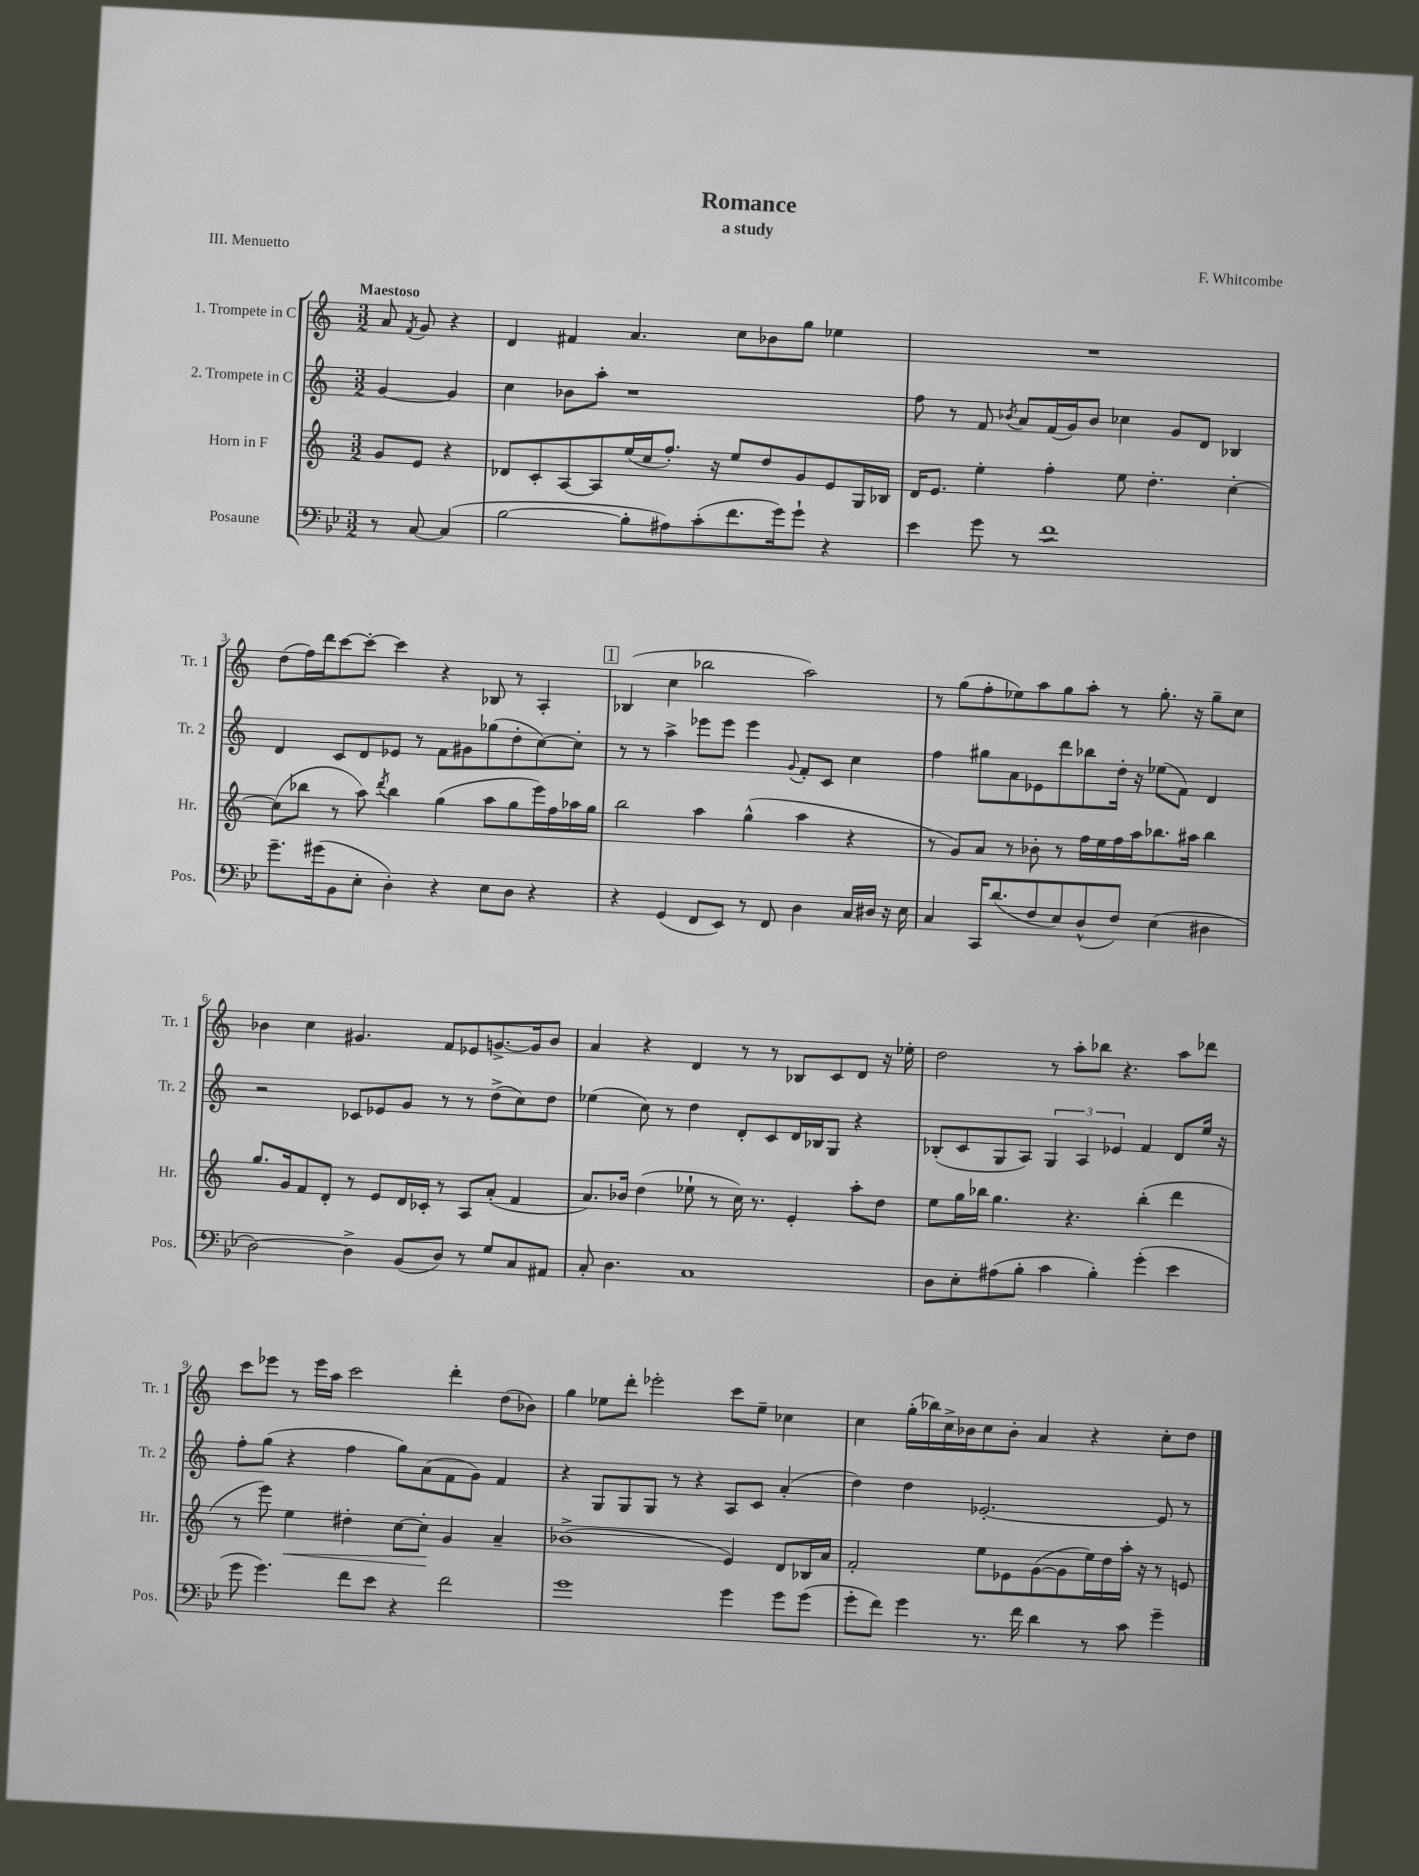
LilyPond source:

\header { title = "Romance" composer = "F. Whitcombe" subtitle = "a study" piece = "III. Menuetto" }
<<
\new StaffGroup <<
\new Staff = "s0" \with { instrumentName = "1. Trompete in C" shortInstrumentName = "Tr. 1" } {
    \clef treble \key c \major \numericTimeSignature \time 3/2 \partial 2 \tempo "Maestoso"
    \autoBeamOff a'8 \acciaccatura { f'8 } g'8 r4 |
    d'4 fis'4 a'4. c''8[ bes'8 g''8] ees''4 |
    R1. |
    d''8[( f''16) d'''16 c'''8~ c'''8]~-. c'''4 r4 bes8 r8 a4-. |
    \mark \markup { \box "1" } bes4( c''4 bes''2 a''2) |
    r8 g''8[( f''8-. ees''8) a''8 g''8 a''8]-. r8 g''8.-. r16 g''8[-- c''8] |
    bes'4 c''4 gis'4. f'8[ ees'8 g'8.~-> g'16 bes'8] |
    a'4 r4 d'4 r8 r8 bes8[ c'8 d'8] r16 ees''16-. |
    d''2 r8 a''8[-. bes''8] r4. a''8[ des'''8] |
    c'''8[ ees'''8] r8 ees'''16[ a''16] c'''2 d'''4-. d''8[( bes'8]) |
    g''4 ees''8[ d'''8]-. ees'''2-. c'''8[ ees''8]-- ces''4 |
    c''4 g''16[-.( bes''16) c''16-> bes'16 c''8 bes'8]-. a'4 r4 c''8[-. d''8] \bar "|." |
}
\new Staff = "s1" \with { instrumentName = "2. Trompete in C" shortInstrumentName = "Tr. 2" } {
    \clef treble \key c \major \numericTimeSignature \time 3/2 \partial 2
    \autoBeamOff g'4~ g'4 |
    c''4 bes'8[ a''8]-. r1 |
    f''8 r8 f'8 \acciaccatura { bes'8 } a'8[ f'16( g'16) bes'8] ces''4 g'8[ d'8] bes4 |
    d'4 c'8[ d'8 ees'8] r8 f'8[ gis'8 ges''8( d''8-. c''8~) c''8]-. |
    \mark \markup { \box "1" } r8 r8 a''4-> ees'''8[ ees'''8] ees'''4 \appoggiatura { g'8 } f'8[-. c'8] c''4 |
    f''4 gis''8[ a'8 ees'8 d'''8 bes''8 d''16]-. r16 ees''8[( f'8]) d'4 |
    r2 ces'8[ ees'8 g'8] r8 r8 d''8[->( c''8) d''8] |
    ees''4( c''8) r8 d''4 d'8[-. c'8 d'16 bes16 g8] r4 |
    bes8[-.( c'8 g8 a8]) \tuplet 3/2 { g4 a4 ees'4 } f'4 d'8[ e''16] r16 |
    f''8[-. g''8]( r4 f''4 g''8[) a'8( f'8 g'8]) f'4 |
    r4 g8[ g8 g8] r8 r4 a8[ c'8] a'4-.( |
    d''4) d''4 ees'2.~-. ees'8 r8 \bar "|." |
}
\new Staff = "s2" \with { instrumentName = "Horn in F" shortInstrumentName = "Hr." } {
    \clef treble \key c \major \numericTimeSignature \time 3/2 \partial 2
    \autoBeamOff g'8[ e'8] r4 |
    des'8[ c'8-. a8~ a8 e''16( c''16 f''8.]-.) r16 e''8[ d''8 g'8 e'8 g16 bes16] |
    d'16[ e'8.] e''4-. f''4-. e''8 d''4.-. c''4~-. |
    c''8[( bes''8] r8 a''8) \acciaccatura { d'''8 } bes''4 g''4( a''8[ g''8 e'''16) f''16 aes''16 g''16] |
    \mark \markup { \box "1" } b''2 a''4 g''4-^( a''4 r4 |
    r8 g'8[) a'8] r8 bes'8-. r8 f''16[ e''16 f''16 a''16 bes''8. ais''16] bes''4 |
    g''8.[ g'16 f'8 d'8]-. r8 e'8[ d'16 ces'16]-. r8 a8[ a'8]-.( f'4 |
    a'8.[) bes'16] d''4( ees''8-! r8 c''16) r8. e'4-. a''8[-. d''8] |
    e''8[ g''16 bes''16] g''4. r4. bes''4-.( d'''4 |
    r8 e'''8) e''4\< dis''4-. c''8[~ c''8]-.\! g'4 a'4-- |
    bes'1->( e'4) d'8[ bes16 a'16] |
    f'2-. e''8[ ees'8 g'8~( g'8 e''16) d''16 a''16]-. r16 r8 e'8 \bar "|." |
}
\new Staff = "s3" \with { instrumentName = "Posaune" shortInstrumentName = "Pos." } {
    \clef bass \key bes \major \numericTimeSignature \time 3/2 \partial 2
    \autoBeamOff r8 c8~ c4( |
    bes2~ bes8[-. ais8) c'8-.( f'8. g'16) g'8]-! r4 |
    ees'4 g'8 r8 f'1:8 |
    g'8.[-- gis'16( bes,8 ees8]-. d4-.) r4 ees8[ d8] r4 |
    \mark \markup { \box "1" } r4 g,4( f,8[ ees,8]) r8 f,8 d4 c16[ dis16] r16 ees16 |
    c4 c,16[ d'8.( f8 ees8) d8-^( f8]) ees4( dis4 |
    d2~) d4-> bes,8[( d8]) r8 g8[ c8 ais,8] |
    c8-. d4. c1 |
    d8[ ees8-. ais8( bes8]-. c'4 bes4-.) g'4-.( ees'4 |
    g'8 g'4.) f'8[ ees'8] r4 f'2 |
    g'1 g'4 g'8[ g'8]( |
    g'8[-. f'8]) g'4 r8. f'16 d'4 r8 c'8 g'4-- \bar "|." |
}
>>
>>
